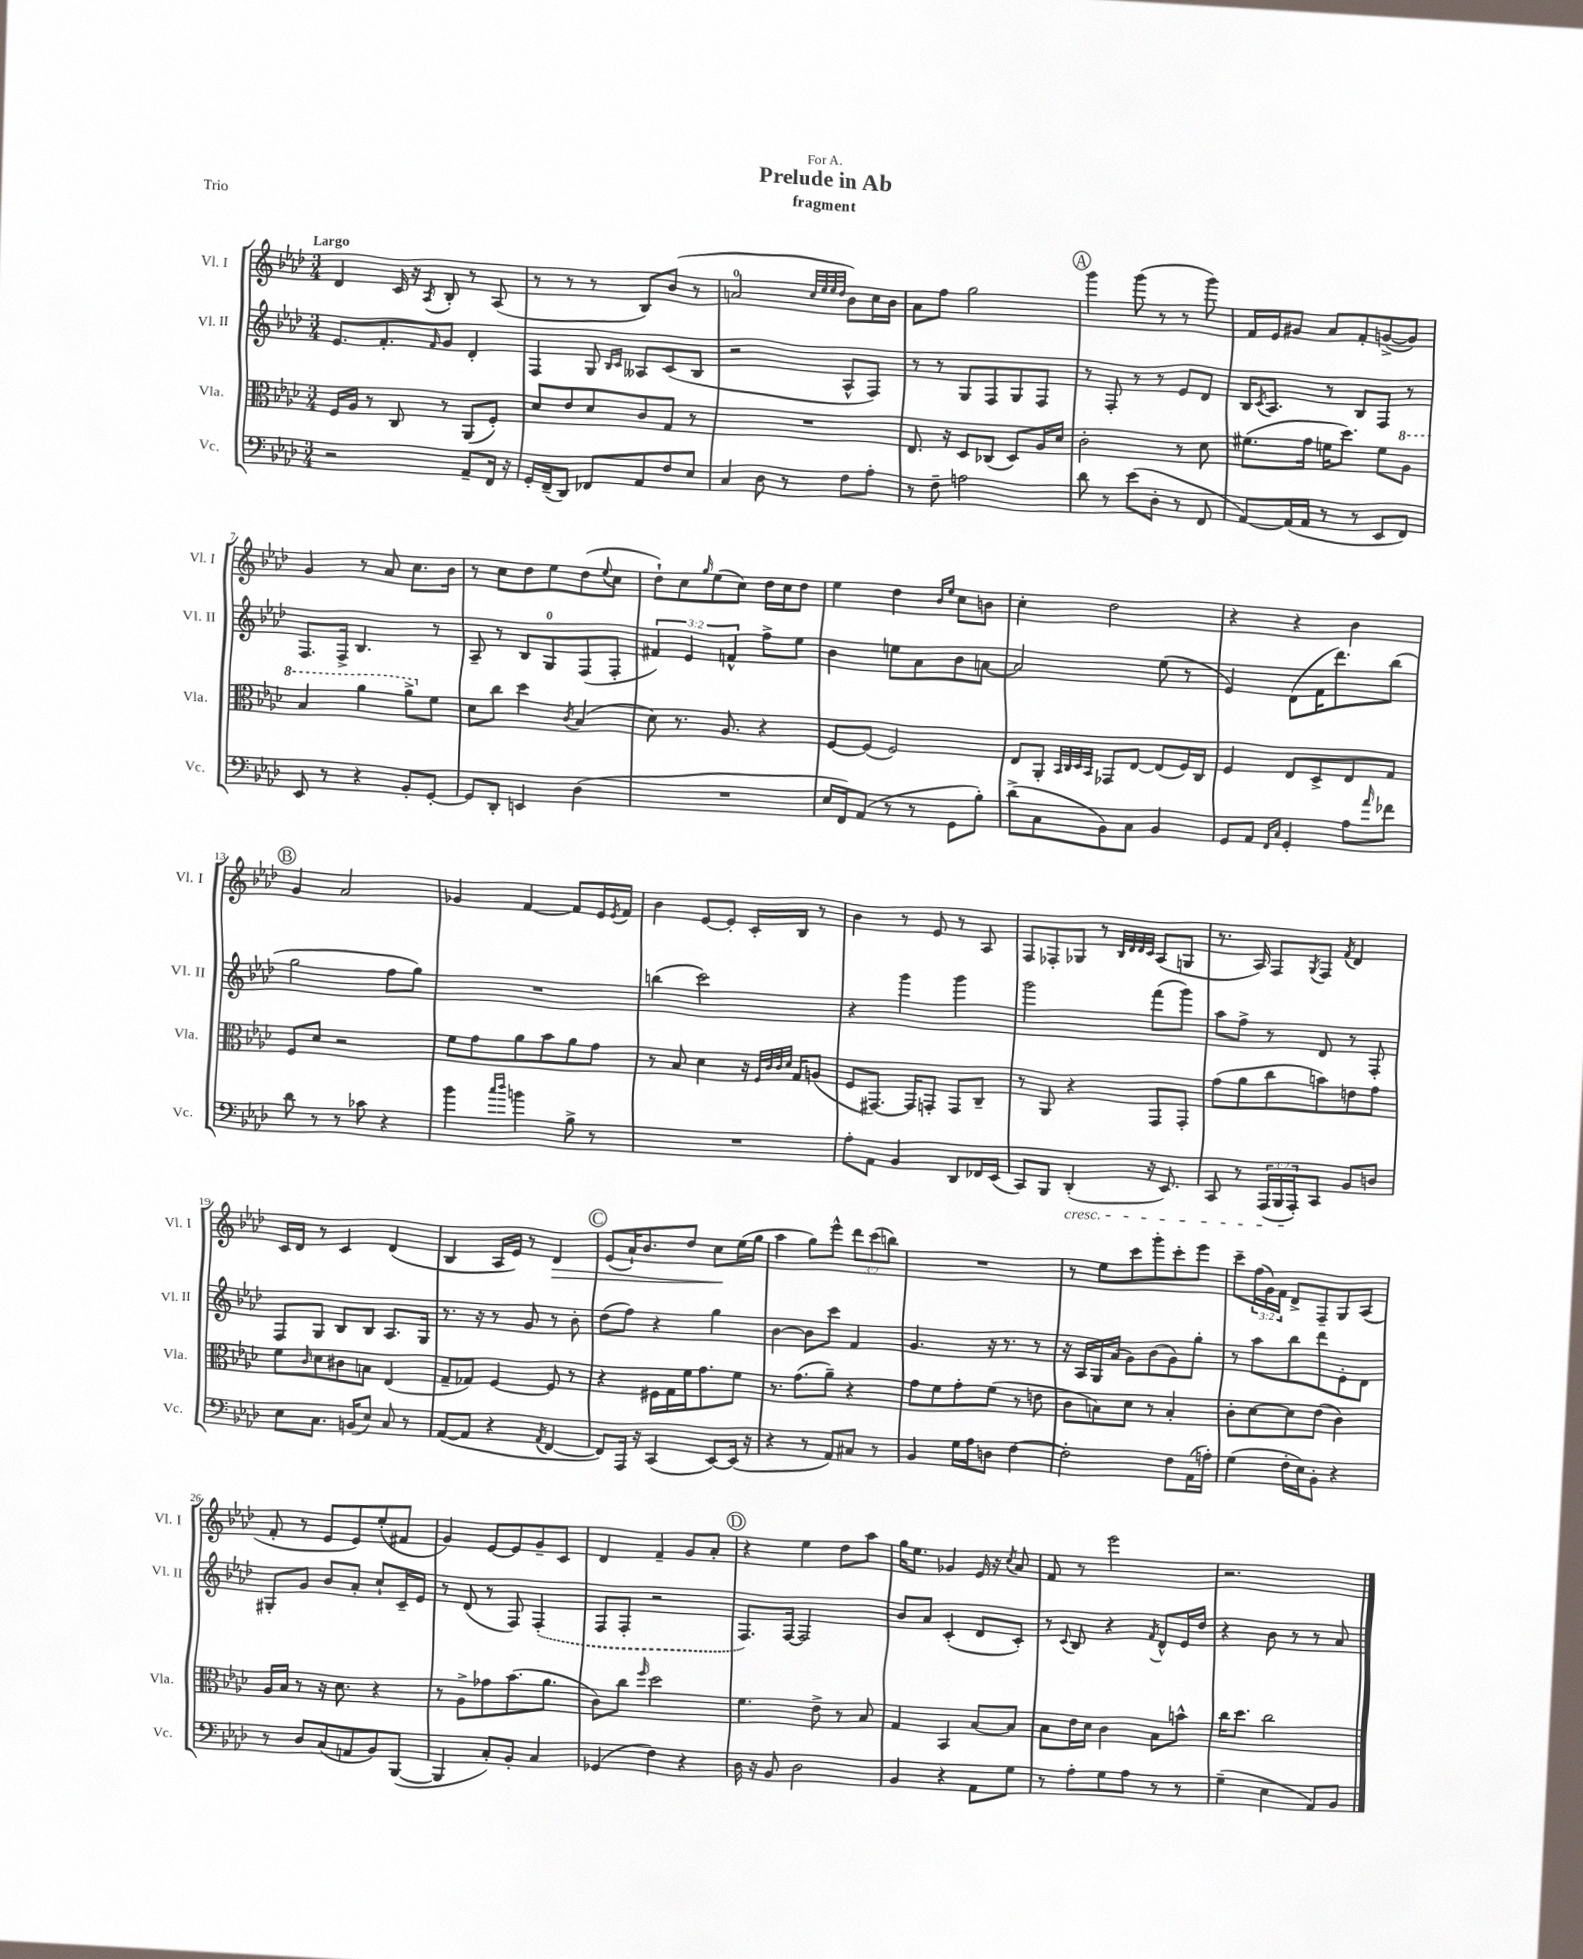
\header { title = "Prelude in Ab" subtitle = "fragment" dedication = "For A." piece = "Trio" }
<<
\new StaffGroup <<
\new Staff = "s0" \with { instrumentName = "Vl. I" shortInstrumentName = "Vl. I" } {
    \clef treble \key aes \major \numericTimeSignature \time 3/4 \override Staff.TupletNumber.text = #tuplet-number::calc-fraction-text \tempo "Largo"
    des'4 c'16 r16 \acciaccatura { aes8 } bes8-. r8 aes8( |
    r8 r8 r8 bes8) bes'8( r8 |
    a'2-0 \grace { c''32 ees''32 ees''32 des''32 } bes'8) c''16 bes'16 |
    aes'8 f''8 g''2 |
    \mark \markup { \circle "A" } g'''4 g'''8( r8 r8 g'''8) |
    f'16 ees'16 gis'8 aes'8 f'8-. g'8~->( g'8) |
    g'4 r8 aes'8 c''8. bes'16 |
    r8 c''8 des''8 ees''8 des''8( \appoggiatura { ees''8 } c''8 |
    des''8-!) c''8 \grace { g''16 } ees''8( c''8) des''16 c''16 des''8 |
    ees''4 des''4 \grace { bes'16 ees''16 } c''8 b'8 |
    c''4-. des''2 |
    r4 r4 bes'4 |
    \mark \markup { \circle "B" } g'4 aes'2 |
    ges'4 f'4~ f'8 ees'16 \acciaccatura { ees'8 } f'16 |
    bes'4 ees'8~ ees'8-. c'16-. bes16 r8 |
    bes'4 r8 ees'8 r8 aes8 |
    f8 fes8-. ges8 r8 \grace { bes32 des'32 des'32 c'32 } aes8( g8 |
    r8. aes16) f8 \acciaccatura { g8 } f8 \acciaccatura { f'8 } des'4 |
    c'16 des'16 r8 c'4 des'4( |
    bes4 aes16 ees'16) r8 des'4\> |
    \mark \markup { \circle "C" } ees'8( aes'16-!) bes'8. des''8 c''8\! ees''16( g''16 |
    aes''4 g''8) ees'''8-^ \tuplet 3/2 { des'''8 c'''8( b''8) } |
    R2. |
    r8 ees''8 c'''8 g'''8-. c'''8-. ees'''8 |
    c'''8-- \tuplet 3/2 { f''16( g'16) f'16 } des'8-> f8-- g8 aes8( |
    f'8-. r8 ees'8 ees'8) ees''8-.( fis'8 |
    g'4) ees'8~ ees'8 g'8-- c'8 |
    des'4 f'4-- g'8 aes'8-. |
    \mark \markup { \circle "D" } r4 ees''4 des''8 aes''8 |
    g''16 ees''8. ges'4 ees'16 r16 \acciaccatura { c''8 } aes'8 |
    f'8 r8 ees'''2 |
    r2. \bar "|." |
}
\new Staff = "s1" \with { instrumentName = "Vl. II" shortInstrumentName = "Vl. II" } {
    \clef treble \key aes \major \numericTimeSignature \time 3/4 \override Staff.TupletNumber.text = #tuplet-number::calc-fraction-text
    ees'8. f'8.-. \grace { f'16 } g'8 des'4-. |
    f4 g8 \grace { bes16 c'16 } aeses8 c'8( bes8 |
    r2 aes8-^ f8) |
    r8 r8 g8 f8 g8 f8 |
    \mark \markup { \circle "A" } r8 f8-. r8 r8 ees'8 des'8 |
    bes16 \acciaccatura { c'8 } aes8. r8 bes8 f8 r8 |
    f8. f16-> bes4. r8 |
    aes8-- r8 bes8 g8-0 f8( f8-. |
    \tuplet 3/2 { fis'4) ees'4 f'4-^ } f''8-> ees''8 |
    bes'4 e''8 aes'8 bes'8 a'8~ |
    a'2 ees''8( r8 |
    ees'4) des'8( f'16 des'''8.) bes''8( |
    \mark \markup { \circle "B" } g''2 f''8 g''8) |
    R2. |
    b''4( c'''2) |
    r4 g'''4 g'''4 |
    g'''2 f'''8( g'''8) |
    aes''8 f''8-> r8 des'8 r8 f8-. |
    f8 g8 bes8 bes8 aes8. g16 |
    r8. r16 r8 g'8 r8 bes'8-. |
    \mark \markup { \circle "C" } des''8( f''8) r4 g''4 |
    bes'4~ bes'8 c'''8 f'4 |
    g'4. r16 r8. r8 |
    r16 aes16 g16 aes'16( g'8) bes'8( g'8) g''8-. |
    r8 aes''8 bes''8 des'''8 ees'8-. des'8 |
    gis8-. g'8 bes'8 aes'8-. c''8-! c'16-- ees'16 |
    r8 des'8( r8 f8) \once \slurDashed f4-.( |
    f8 f8-. r2 |
    \mark \markup { \circle "D" } f8.) f16~ f2 |
    bes'8 aes'8 c'4-.( des'8 c'8-.) |
    r8 \appoggiatura { c'8 } bes8 r4 \acciaccatura { f'8 } des'8-^ ees'16 des''16 |
    r4 bes'8 r8 r8 aes'8 \bar "|." |
}
\new Staff = "s2" \with { instrumentName = "Vla." shortInstrumentName = "Vla." } {
    \clef alto \key aes \major \numericTimeSignature \time 3/4
    f16 aes16 r8 c8 r8 aes,8( f8-.) |
    des'8 ees'8 des'8 c'8 g8 r8 |
    R2. |
    ees8. r16 des8 ces8( des8) aes16 des'16 |
    \mark \markup { \circle "A" } c'2-. r8 des'8 |
    fis'8.( g'16 f'16 des''8.) f'8 \ottava #1 aes'8 |
    bes'4 aes''4 aes''8-> \ottava #0 f'8 |
    des'8 c''8 des''4 \acciaccatura { c'8 } bes4( |
    des'8) r8. aes8. r4 |
    f8~ f8( f2) |
    ees8 aes,8-. \grace { bes,32 c32 des32 bes,32 } ges,8 ees8~ ees8( f16) c16 |
    f4 ees8 des8-> ees8 g8 |
    \mark \markup { \circle "B" } f8 des'8 r2 |
    f'8 g'8 aes'8 bes'8 aes'8 g'8 |
    r8 bes8 des'4 r16 \grace { f32 c'32 c'32 des'32 } g16 a8( |
    f8 gis,8.~) gis,16 g,8-. g,8 c8-- |
    r8 aes,8 r4 g,8 g,8-. |
    g'8( aes'8 c''8 b'8) e'8 g'8 |
    f'8 \grace { c'16 } des'8 cis'8 b8 ees4( |
    g8-- ges8) f4~ f8 r8 |
    \mark \markup { \circle "C" } r4 fis16 g16 f'16 g'8. f'8 |
    r8. g'8.( aes'8--) r4 |
    g'8 f'8 g'8-. f'8( r8 e'8 |
    c'8 b8) des'8 r8 b4-. |
    c'8-. des'8~ des'8 ees'8( c'4) |
    aes16 bes16 r8 r16 des'8. r4 |
    r8 aes8-> ges'8 bes'8.( aes'8. |
    c'8) c''8 \grace { f''16 } des''2 |
    \mark \markup { \circle "D" } f'4. ees'8-> r8 bes8 |
    g4 bes,4 bes8~ bes8 |
    bes8 ees'16 des'16 c'4 bes8 b'8-^ |
    c''16 des''8. c''2 \bar "|." |
}
\new Staff = "s3" \with { instrumentName = "Vc." shortInstrumentName = "Vc." } {
    \clef bass \key aes \major \numericTimeSignature \time 3/4 \override Staff.TupletNumber.text = #tuplet-number::calc-fraction-text
    r2 aes,8-- f,16 r16 |
    g,16-. f,16--( des,8) fes,8 aes,8 f8 ees8 |
    c4 des8 r8 f8 aes8-. |
    r8 f8-- a2 |
    \mark \markup { \circle "A" } des'8 r8 ees'8( des8-. r8 f,8 |
    aes,8~) aes,16( aes,16 r8 r8 ees,8 f,8) |
    ees,8 r8 r4 bes,8-. g,8~-. |
    g,8 des,8-. e,4 des4( |
    R2. |
    ees16 f,16) aes,8( r8 r8 g,8 bes8-.) |
    des'8->( c8 bes,8) c8 bes,4 |
    g,8 aes,8 \grace { f,16 c16 } g,4-. aes8 \grace { aes'16 } fes'8 |
    \mark \markup { \circle "B" } des'8 r8 r8 ces'8 r4 |
    bes'4 \grace { c''16 des''16 } b'4 bes8-> r8 |
    R2. |
    aes8-. aes,8 bes,4 des,8 fes,16 ees,16( |
    c,8) bes,,8 des,4-.\cresc( r16 ees,8.) |
    c,8 r8 \tuplet 3/2 { aes,,16( bes,,16 aes,,16-.\!) } c,8 bes,8 d8 |
    ees8 c8. b,16( ees8) c8 r8 |
    aes,8~( aes,8 r4 \acciaccatura { aes,8 } f,4~ |
    \mark \markup { \circle "C" } f,8) aes,,16 r16 c,4( ees,8~) ees,16( r16 |
    r4 r8 aes,8) cis8 r8 |
    bes,4 g16 aes16 d8 f4~ |
    f2-. f8 aes,16( a16-.) |
    g4( f16-. ees16) bes,8-. r4 |
    r8 des8 c8( a,8 bes,8) bes,,8~( |
    bes,,4 c8-.) bes,8-. c4 |
    ges,4( f4) r4 |
    \mark \markup { \circle "D" } des16 r16 bes,8 des2 |
    bes,4 r4 aes,8 g8 |
    r8 aes8-. g8 aes8 r8 r8 |
    g4--( ees4 aes,8) bes,8 \bar "|." |
}
>>
>>
